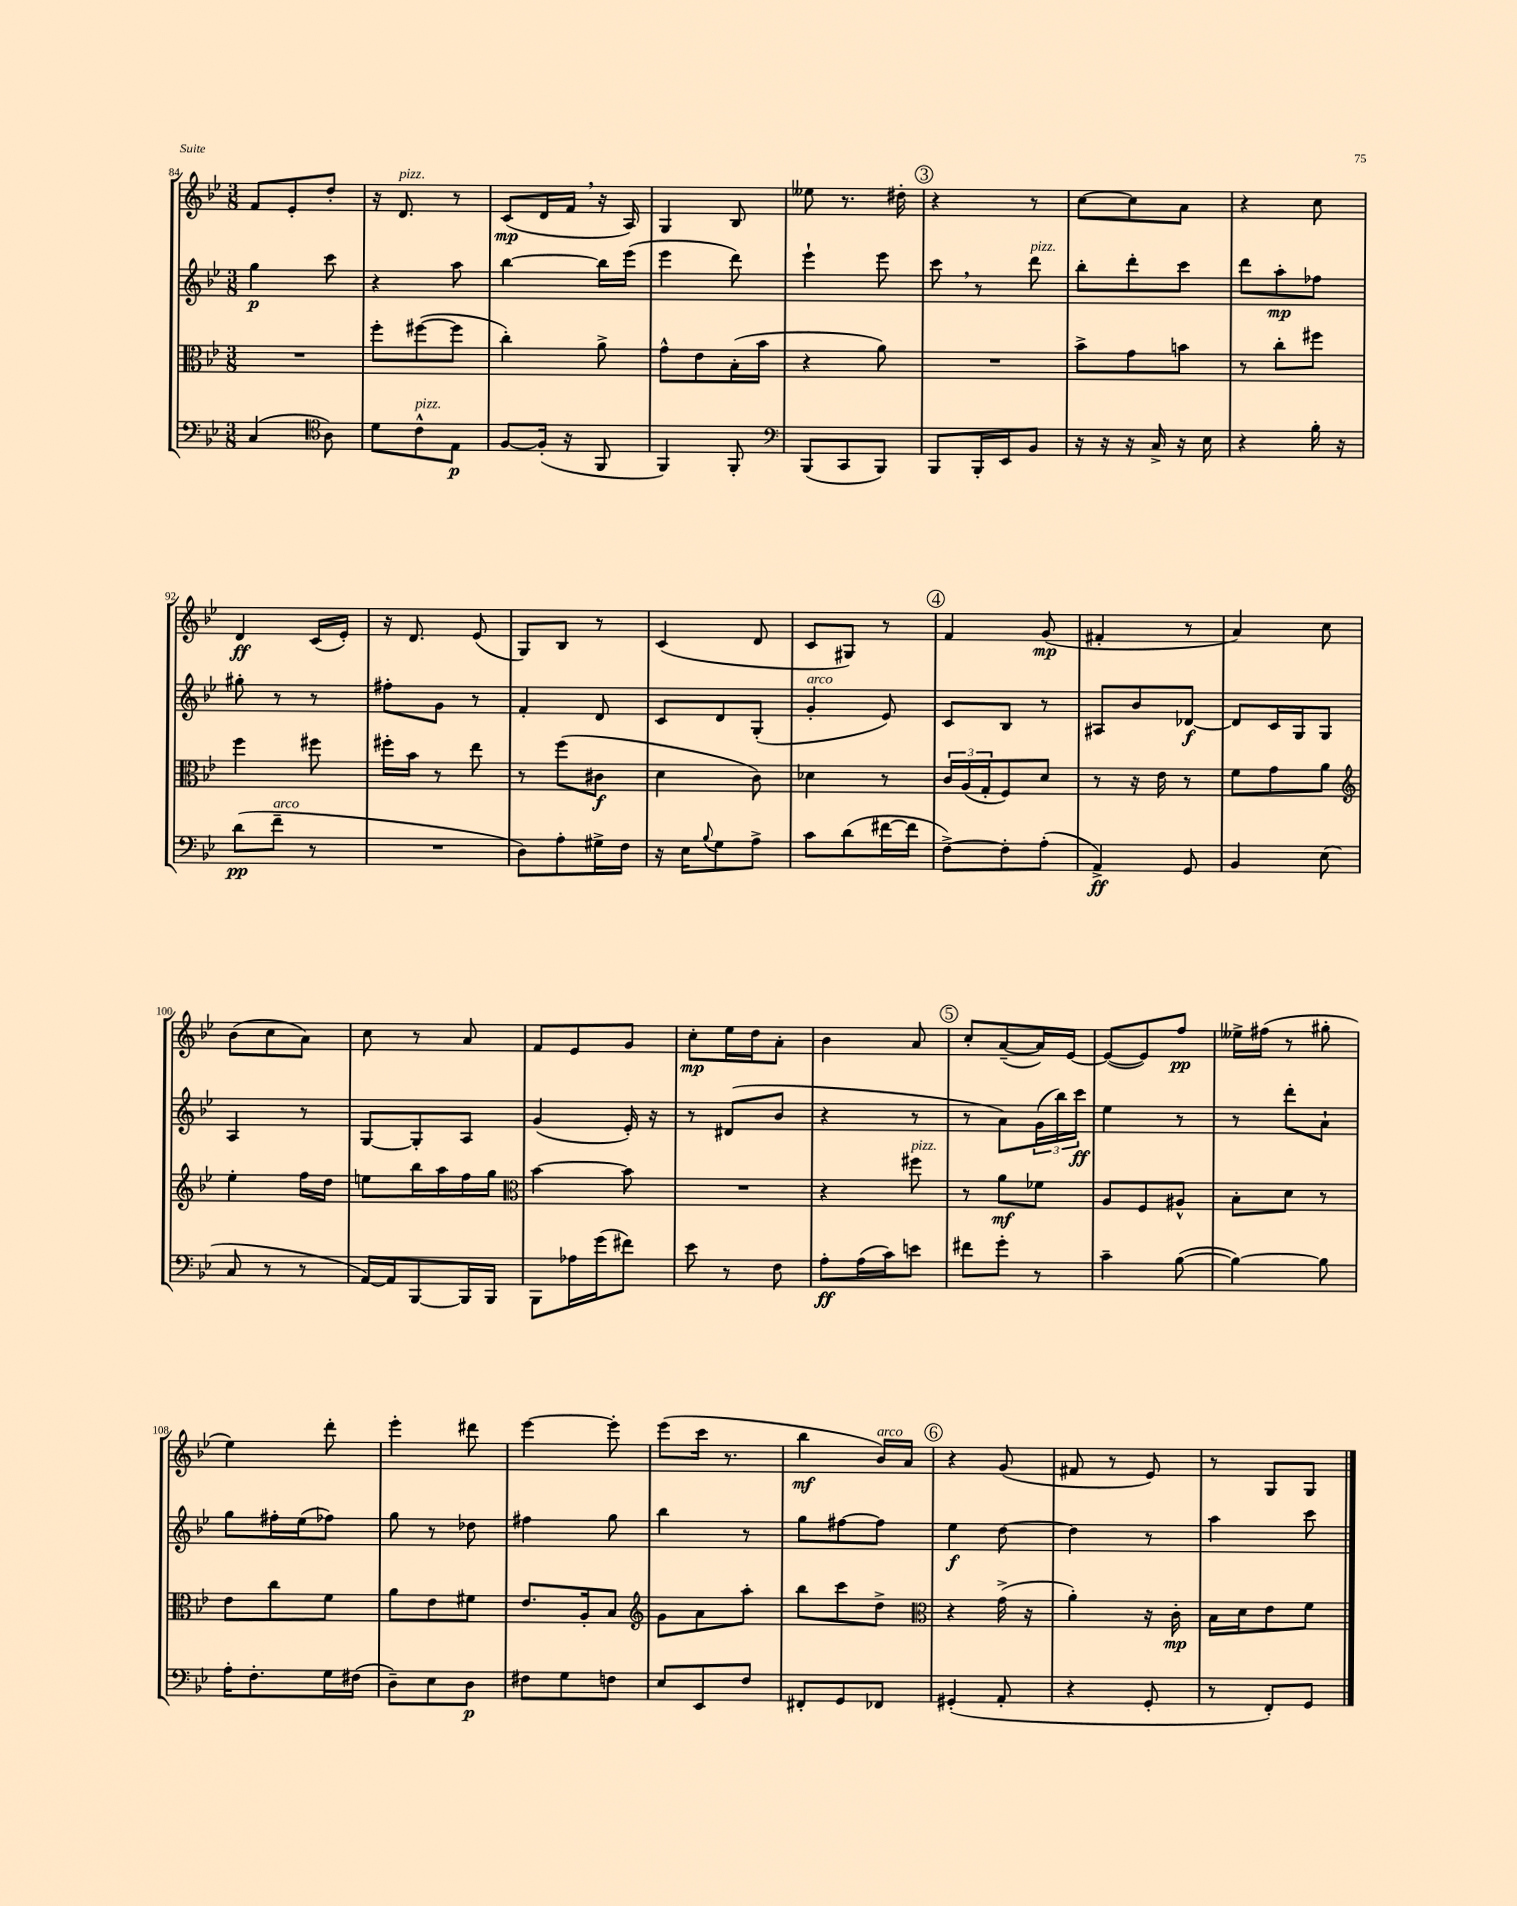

**kern	**kern	**kern	**kern
*staff4	*staff3	*staff2	*staff1
*clefF4	*clefC3	*clefG2	*clefG2
*k[b-e-]	*k[b-e-]	*k[b-e-]	*k[b-e-]
*M3/8	*M3/8	*M3/8	*M3/8
(4C	4.r	4gg	8f
.	.	.	8e-'
*clefC4	*	*	*
8A)	.	8ccc	8dd'
=	=	=	=
8d	8ff'	4r	16r
.	.	.	8.d
8c^^	([8ff#	.	.
8E-	8ff#]	8aa	8r
=	=	=	=
[8F	4cc')	[4bb-	(8c
(16F']	.	.	16d
16r	.	.	16f
8FF	8a^	16bb-]	16r
.	.	(16eee-	16A)
=	=	=	=
4FF)	8g^^	4eee-	4G
.	8e-	.	.
8FF'	(16B-'	8ddd)	8B-
.	16b-	.	.
=	=	=	=
*clefF4	*	*	*
(8BBB-	4r	4eee-`	8ee--
8CC	.	.	8.r
8BBB-)	8a)	8eee-	.
.	.	.	16dd#'
=	=	=	=
8BBB-	4.r	8ccc	4r
16BBB-'	.	8r	.
16EE-	.	.	.
8BB-	.	8ddd	8r
=	=	=	=
16r	8b-^	8bb-'	[8cc
16r	.	.	.
16r	8g	8ddd'	8cc]
16C^	.	.	.
16r	8b	8ccc	8a
16E-	.	.	.
=	=	=	=
4r	8r	8ddd	4r
.	8cc'	8aa'	.
16B-'	8ff#	8ff-	8cc
16r	.	.	.
=	=	=	=
(8d	4ff	8gg#'	4d
8f~	.	8r	.
8r	8ff#	8r	(16c
.	.	.	16e-')
=	=	=	=
4.r	16ff#'	8ff#'	16r
.	16b-	.	8.d
.	8r	8g	.
.	8ee-	8r	(8e-
=	=	=	=
8D)	8r	4f'	8G)
8A'	(8ff	.	8B-
16G#^	8c#	8d	8r
16F	.	.	.
=	=	=	=
16r	4d	8c	(4c
16E-	.	.	.
8qqB-	.	.	.
8G	.	8d	.
8A^	8c)	(8G'	8d
=	=	=	=
8c	4d-	4g'	8c
(8d	.	.	8G#)
[16f#	8r	8e-)	8r
16f#]	.	.	.
=	=	=	=
[8F^)	24c	8c	4f
.	(24A	.	.
.	24G'	.	.
8F']	8F)	8B-	.
(8A'	8d	8r	(8g
=	=	=	=
4AA^)	8r	8A#	4f#'
.	16r	8b-	.
.	16e-	.	.
8GG	8r	[8d-	8r
=	=	=	=
4BB-	8f	8d-]	4a)
.	8g	16c	.
.	.	16G	.
(8E-	8a	8G	8cc
=	=	=	=
*	*clefG2	*	*
8C	4ee-'	4A	(8b-
8r	.	.	8cc
8r	16ff	8r	8a)
.	16dd	.	.
=	=	=	=
[16AA)	8ee	[8G	8cc
16AA]	.	.	.
[8BBB-	16bb-	8G']	8r
.	16aa	.	.
16BBB-]	16ff	8A	8a
16BBB-	16gg	.	.
=	=	=	=
*	*clefC3	*	*
8BBB-	[4b-	(4g	8f
16A-	.	.	8e-
(16g	.	.	.
8f#)	8b-]	16e-')	8g
.	.	16r	.
=	=	=	=
8e-	4.r	8r	8cc'
8r	.	(8d#	16ee-
.	.	.	16dd
8F	.	8b-	8a'
=	=	=	=
8A'	4r	4r	4b-
(16A	.	.	.
16c)	.	.	.
8e	8ff#	8r	8a
=	=	=	=
8f#	8r	8r	8cc'
8g'	8a	8a)	([8a~
8r	8f-	(24g	16a])
.	.	24bb-)	.
.	.	.	[16e-
.	.	24ccc	.
=	=	=	=
4c~	8A	4ee-	(8e-_
.	8F	.	8e-])
([8B-	8A#^^	8r	8ff
=	=	=	=
4B-_)	8B-'	8r	16ee--^
.	.	.	(16ff#
.	8d	8ddd'	8r
8B-]	8r	8a`	8gg#'
=	=	=	=
16A'	8e-	8gg	4ee-)
8.F'	.	.	.
.	8cc	16ff#'	.
.	.	(16ee-	.
16G	8f	8ff-)	8ddd'
(16F#	.	.	.
=	=	=	=
8D~)	8a	8gg	4eee-'
8E-	8e-	8r	.
8D	8f#	8dd-	8ddd#
=	=	=	=
8F#	8.e-	4ff#	[4eee-
8G	.	.	.
.	16A'	.	.
8F	8B-	8gg	8eee-']
=	=	=	=
*	*clefG2	*	*
8E-	8g	4bb-	(8eee-
8EE-	8a	.	16ccc
.	.	.	8.r
8F	8aa'	8r	.
=	=	=	=
8FF#'	8bb-	8gg	4bb-
8GG	8ccc	[8ff#	.
8FF-	8dd^	8ff#]	16b-)
.	.	.	16a
=	=	=	=
*	*clefC3	*	*
(4GG#'	4r	4ee-	4r
8AA'	(16g^	[8dd	(8g
.	16r	.	.
=	=	=	=
4r	4a')	4dd]	8f#
.	.	.	8r
8GG'	16r	8r	8e-)
.	16c'	.	.
=	=	=	=
8r	16B-	4aa	8r
.	16d	.	.
8FF')	8e-	.	8G
8GG	8f	8ccc	8G
==	==	==	==
*-	*-	*-	*-
